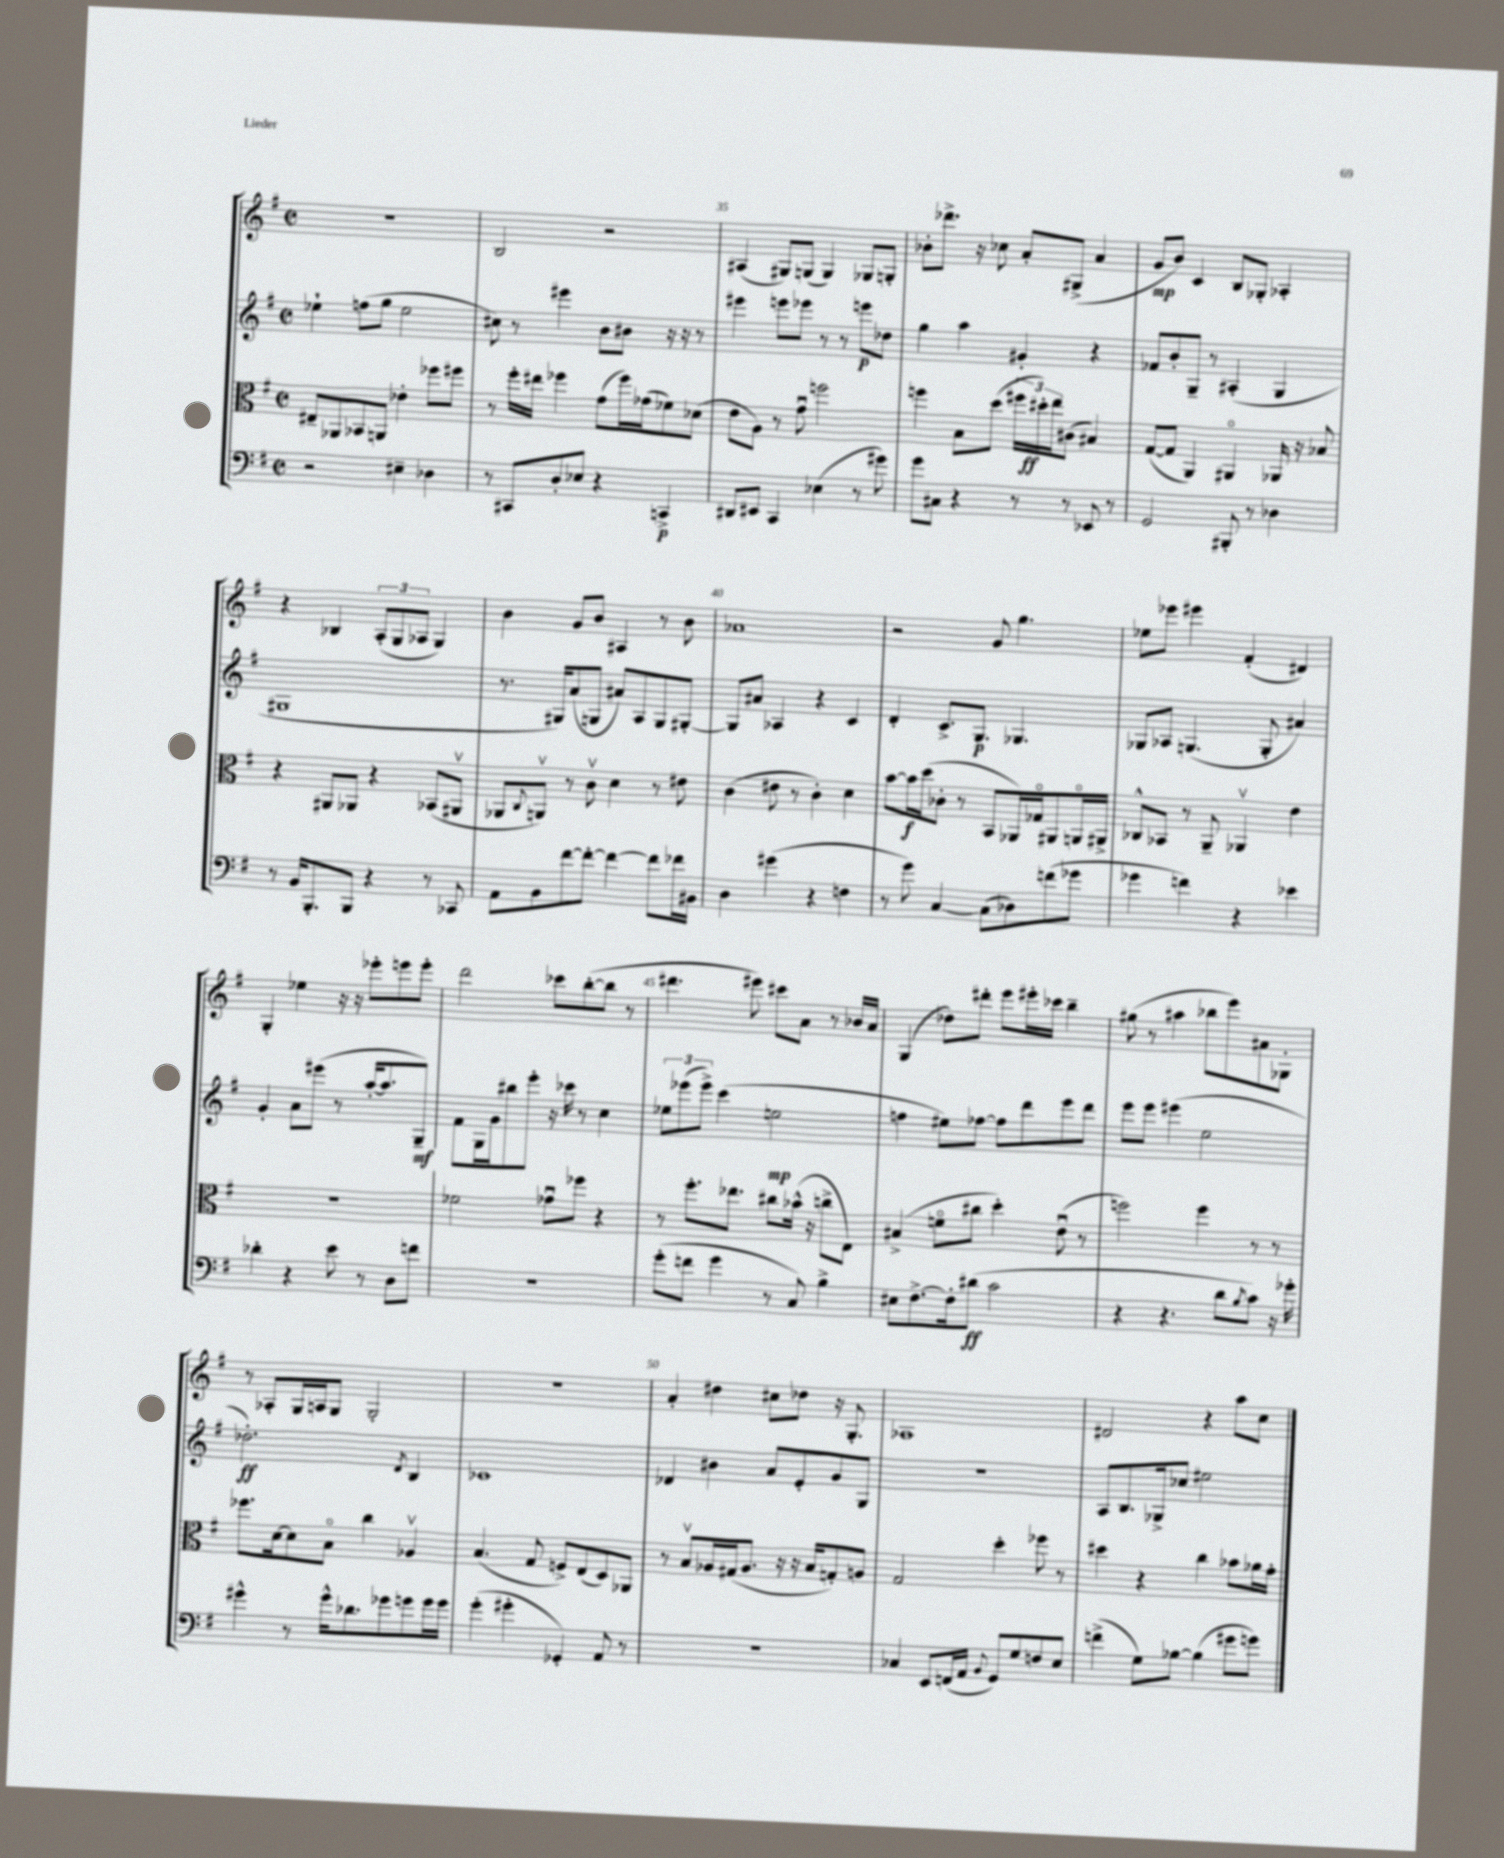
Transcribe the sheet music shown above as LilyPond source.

<<
\new StaffGroup <<
\new Staff = "s0" {
    \clef treble \key g \major \defaultTimeSignature \time 2/2
    r1 |
    b2 r2 |
    ais4( gis8) g8( g4) ges8 g8-. |
    bes'8-. des'''8.-> r16 ces''8 a'8-. gis8->( a'4 |
    g'8\mp b'8) c'4 b8 ges8-. aes4-. |
    r4 bes4 \tuplet 3/2 { a8-.( g8 aes8 } g4) |
    b'4 g'8 b'8 ais4 r8 b'8 |
    aes'1 |
    r2 g'8 g''4. |
    ees''8 ees'''8 eis'''4 fis'4-.( dis'4) |
    g4-. ees''4 r16 r16 ees'''8-. e'''8 e'''8-. |
    d'''2 ces'''8 b''8~-.( b''8 r8 |
    dis'''4. eis'''8) cis'''8 a'8 r8 bes'16 a'16 |
    g4( des''8) dis'''8-. e'''8 eis'''16-. ces'''16 b''4-- |
    gis''8( r8 ais''4 bes''8 e'''8) ais'8 ges8-. |
    r8 aes8-. g16 a16 g8 g2-. |
    r1 |
    a'4-. dis''4 cis''8 des''8 r16 g8.-. |
    aes1 |
    dis'2 r4 a''8 c''8 \bar "|." |
}
\new Staff = "s1" {
    \clef treble \key g \major \defaultTimeSignature \time 2/2
    ees''4-! f''8( g''8 ees''2 |
    cis''8) r8 eis'''4 b'8 bis'8 r16 r16 r8 |
    eis'''4 e'''8 ees'''8 r8 r8 e'''8\p des''8 |
    g''4 a''4 gis'4-. r4 |
    fes'8 b'8-. g8-- r8 ais4-.( g4 |
    gis1 |
    r8. gis16) a'8( g8 ais'8) a8 g8 gis8~-. |
    gis8 ais'8 aes4 r4 c'4 |
    d'4-. c'8.-> g8.\p ges4. |
    ges8 aes8 g4.( g8-. ais'4) |
    g'4-. a'8 eis'''8( r8 a''16~-. a''8. g8--\mf) |
    fis'8 g16 g'16 bis''8 e'''8-. r16 ces'''16 r8 c''4 |
    \tuplet 3/2 { ees''8 ees'''8( ees'''8->) } c'''4( e''2\mp |
    f''4 eis''8) fes''8~ fes''8 d'''8 e'''8 d'''8 |
    e'''8 e'''8 eis'''4( e''2 |
    des''2.-.\ff) \acciaccatura { d'8 } b4 |
    ces'1 |
    des'4 bis'4 a'8 e'8-. g'8 g8 |
    R1 |
    a8 b8. ges16-> ces''8 eis''2 \bar "|." |
}
\new Staff = "s2" {
    \clef alto \key g \major \defaultTimeSignature \time 2/2
    eis8-- aes,8 bes,8 a,8 ees'4-. fes''8 fis''8 |
    r8 fis''16-. eis''16 fes''4 g'8( fes''16) ges'16( fes'8) des'8( |
    e'8 a8) r8 g'8\downbow f''2 |
    f''4 b8 d''8( \tuplet 3/2 { fis''16 dis''16-.\ff) e''16 } cis'8( bis4) |
    g8~( g8 a,4) ais,4\flageolet aes,16 r16 bes8 |
    r4 ais,8 aes,8 r4 bes,8( ais,8\upbow |
    aes,8 \appoggiatura { c8 } a,8\upbow) r8 c'8\upbow d'4 r8 eis'8 |
    c'4( eis'8 r8 c'4-.) d'4 |
    b'8~ b'16\f d''16( ces'8-. r8 b,8 aes,16) ges16\flageolet ais,8 a,16\flageolet ais,16-> |
    ces8-^ bes,8 r8 a,8-- aes,4\upbow e'4 |
    r1 |
    fes'2 ges'8\downbow fes''8 r4 |
    r8 fis''8.-. ees''8. cis''8 bes'16-^( r16 c''8-> e8) |
    bis4->( f'8\flageolet cis''8 d''4-.) e'8\downbow( r8 |
    f''2) f''4 r8 r8 |
    fes''8. d'16~ d'8 b8\flageolet c''4 aes4\upbow |
    b4.( g8 f8->) e8( d8) aes,8 |
    r8 b8\upbow aes16 gis16( aes8. r16 r16 b16 g8-.) a8 |
    g2 d''4-. fes''8 r8 |
    dis''4 r4 c''4 bes'8 aes'16 g'16-. \bar "|." |
}
\new Staff = "s3" {
    \clef bass \key g \major \defaultTimeSignature \time 2/2
    r2 eis4-- des4 |
    r8 cis,8 d8-. ees8 r4 c,4->\p |
    dis,8 eis,8 c,4 ees4( r8 gis'8) |
    g'8 cis8 r4 r8 r8 ees,8 r8 |
    g,2 bis,,8-. r8 des4 |
    r8 b,16 b,,8.-. b,,8 r4 r8 ces,8 |
    a,8 b,8 fis'8~ fis'8~-. fis'4~ fis'8 fes'16 bis,16 |
    d4 gis'4( r4 f4 |
    r8 g'8) c4~ c8( des8) f'8( ges'8 |
    ges'4 f'4) r4 ees'4 |
    des'4-. r4 e'8 r8 d8 f'8 |
    r1 |
    g'8-.( f'8 g'4 r8 c8) b4-> |
    eis8 fis8.~-> fis16-. dis'8\ff( c'2 |
    r4 r4. d'8 \acciaccatura { b8 } c'8) r16 ges'16-. |
    gis'4-^ r8 gis'16-^ des'8. ges'8 g'8 g'16 g'16 |
    g'4-.( gis'4-. ges,4-.) a,8 r8 |
    r1 |
    ces4 e,8 f,16( a,16 \appoggiatura { b,8 } g,8) g8 f8 e8 |
    f'4->( g8) bes8~ bes4( gis'8 g'8) \bar "|." |
}
>>
>>
\layout { \context { \Score currentBarNumber = #33 \override BarNumber.break-visibility = ##(#f #t #t) barNumberVisibility = #(every-nth-bar-number-visible 5) } }
